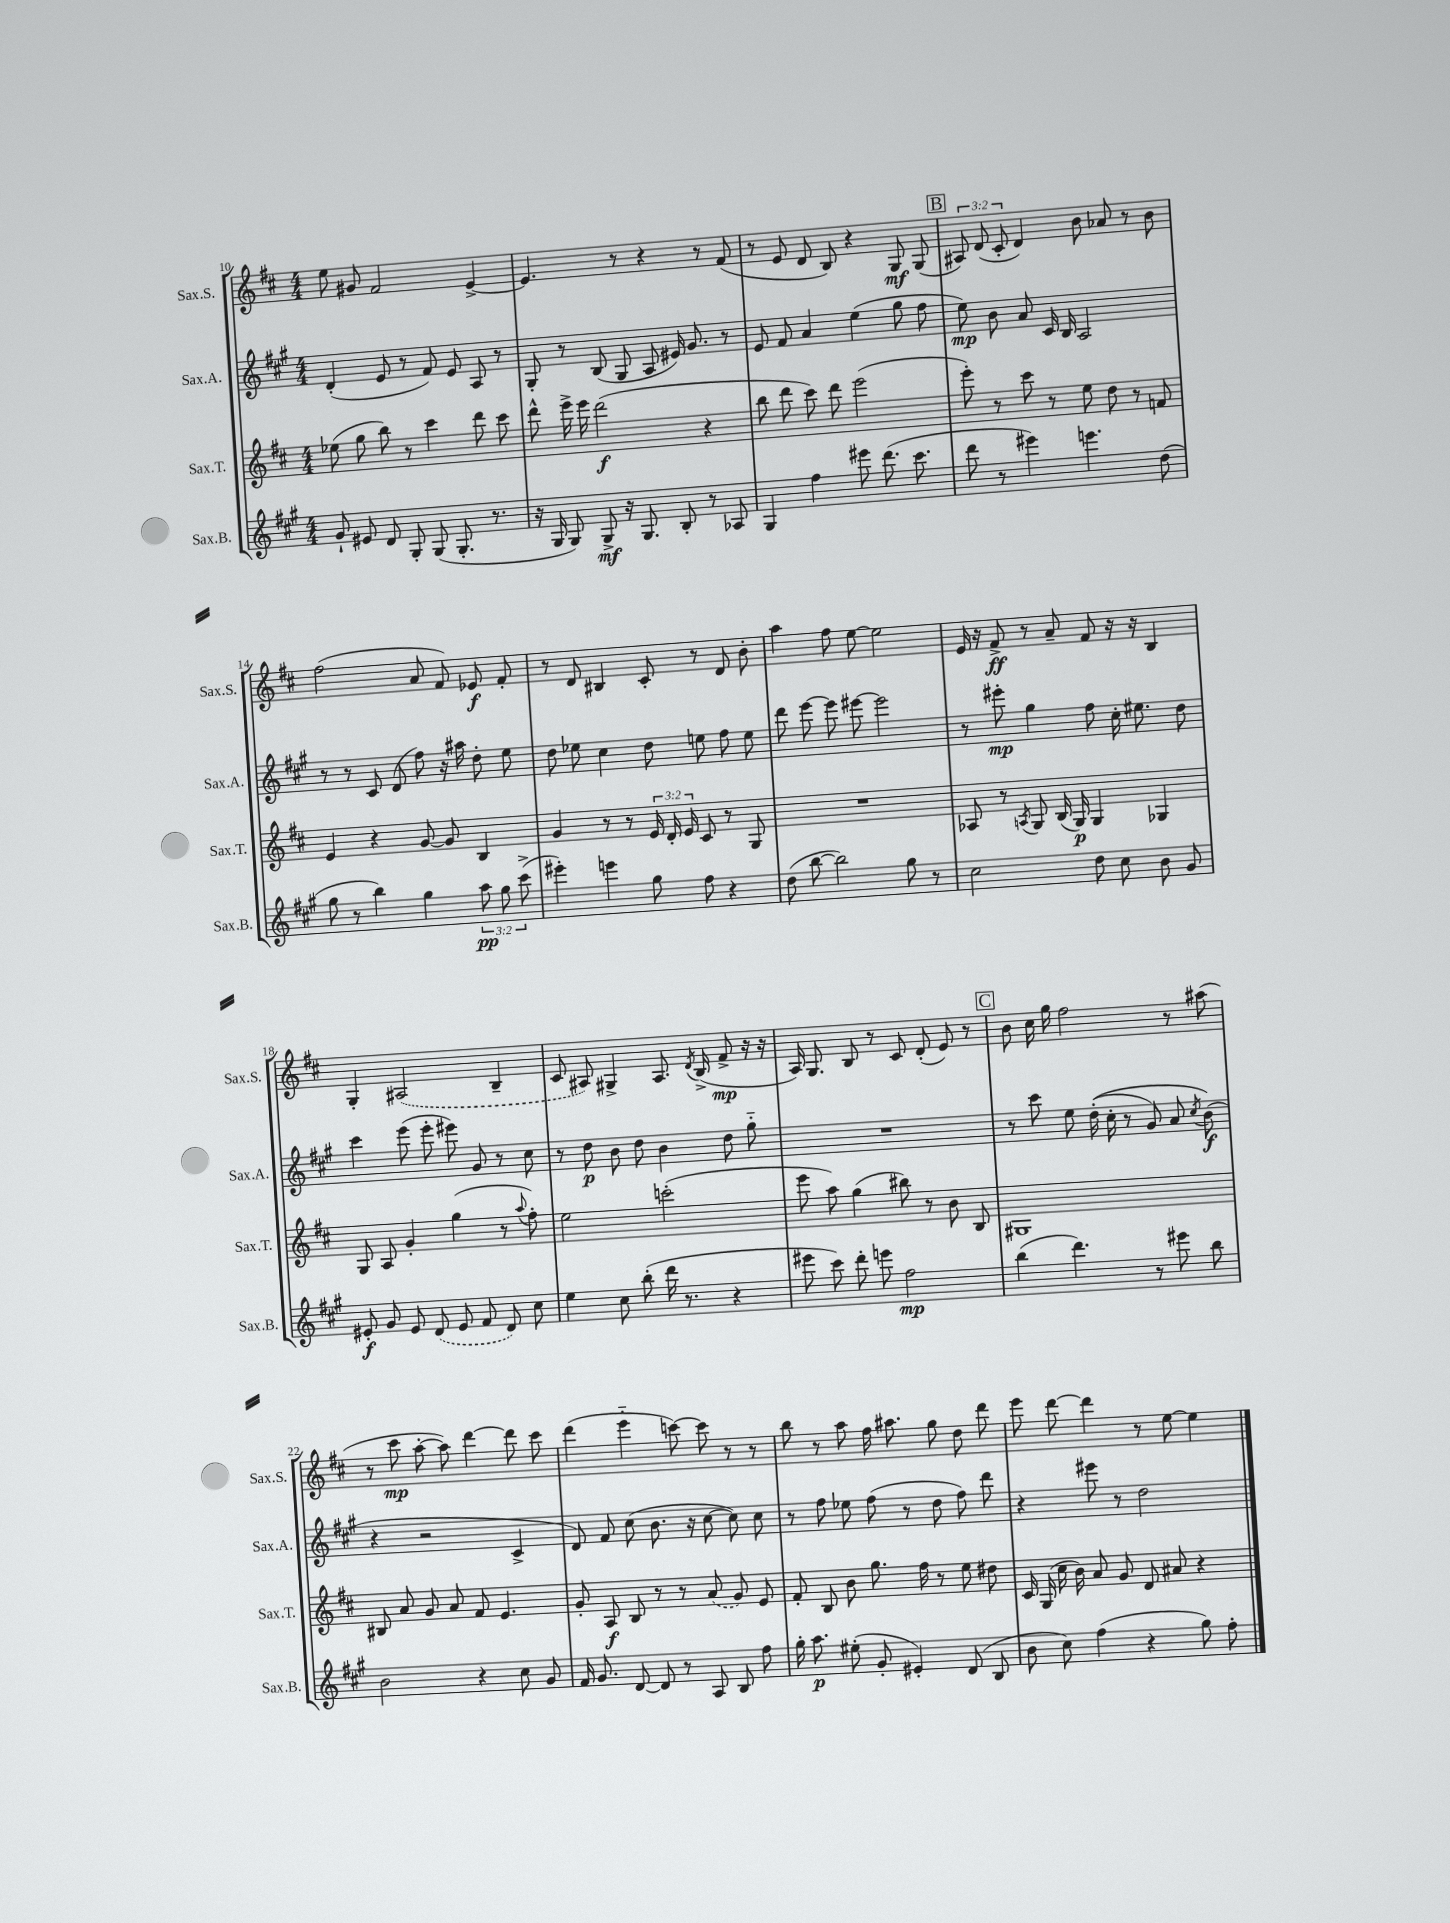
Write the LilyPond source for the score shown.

<<
\new StaffGroup <<
\new Staff = "s0" \with { instrumentName = "Sax.S." shortInstrumentName = "Sax.S." } {
    \clef treble \key d \major \numericTimeSignature \time 4/4 \override Staff.TupletNumber.text = #tuplet-number::calc-fraction-text
    \autoBeamOff e''8 gis'8 fis'2 e'4~-> |
    e'4. r8 r4 r8 fis'8( |
    r8 e'8 d'8 b8) r4 g8\mf g8( |
    \mark \markup { \box "B" } \tuplet 3/2 { ais8) d'8( cis'8-. } d'4) b'8 aes'8 r8 b'8 |
    fis''2( a'8 fis'8) ees'8\f fis'8-. |
    r8 d'8 bis4 cis'8-. r8 d'8 b'8-. |
    a''4 fis''8 e''8~ e''2 |
    e'16 r16 fis'8->\ff r8 a'8-- fis'8 r16 r16 b4 |
    g4-. \once \slurDashed ais2( b4-- |
    cis'8 ais8) gis4-> ais8. \acciaccatura { d'8 } b16->( fis'8->\mp r16 r16 |
    a16) g8. b8 r8 cis'8 d'8-.( e'8) r8 |
    \mark \markup { \box "C" } b'8 cis''16 g''16 fis''2 r8 ais''8( |
    r8 cis'''8\mp a''8~-. a''8) d'''4~ d'''8 cis'''8 |
    d'''4( e'''4-_ c'''8~) c'''8 r8 r8 |
    b''8 r8 a''8 fis''16 ais''8. g''8 d''8 d'''8 |
    e'''8 d'''8~ d'''4 r8 e''8~ e''4 \bar "|." |
}
\new Staff = "s1" \with { instrumentName = "Sax.A." shortInstrumentName = "Sax.A." } {
    \clef treble \key a \major \numericTimeSignature \time 4/4
    \autoBeamOff d'4-.( e'8 r8 fis'8) e'8 a8 r8 |
    gis8-. r8 b8( gis8 a8 eis'16) gis'8. r8 |
    e'8 fis'8 a'4 e''4( gis''8 fis''8 |
    \mark \markup { \box "B" } e''8\mp) b'8 a'8 cis'16 b16 a2 |
    r8 r8 cis'8 d'8( fis''8) r16 ais''16 d''8-. e''8 |
    d''8 ees''8 cis''4 d''8 e''8 fis''8 e''8 |
    d'''8 e'''8~ e'''8 eis'''8~ eis'''2 |
    r8 eis'''8-.\mp gis''4 fis''8 cis''16-. eis''8. d''8 |
    cis'''4 e'''8( e'''8-. eis'''8) gis'8 r8 cis''8 |
    r8 d''8\p b'8 d''8 b'4 d''8 gis''8-_ |
    R1 |
    \mark \markup { \box "C" } r8 cis'''8 e''8 d''16-.(\( cis''16-. r8 gis'8) a'8 \acciaccatura { cis''8 } b'8\f(\) |
    r4 r2 cis'4-> |
    d'8) fis'8 cis''8( b'8. r16 cis''8~ cis''8) cis''8 |
    r8 fis''8 ees''8 fis''8( r8 d''8 fis''8) d'''8 |
    r4 eis'''8 r8 d''2 \bar "|." |
}
\new Staff = "s2" \with { instrumentName = "Sax.T." shortInstrumentName = "Sax.T." } {
    \clef treble \key d \major \numericTimeSignature \time 4/4 \override Staff.TupletNumber.text = #tuplet-number::calc-fraction-text
    \autoBeamOff ees''8( g''8 b''8) r8 cis'''4 d'''8 cis'''8 |
    d'''8-^ e'''16-> e'''16 d'''2\f( r4 |
    b''8 d'''8 cis'''8) d'''8 e'''2( |
    \mark \markup { \box "B" } e'''8-.) r8 cis'''8 r8 e''8 d''8 r8 f'8 |
    e'4 r4 g'8~ g'8 b4 |
    g'4 r8 r8 \tuplet 3/2 { e'16 d'16-. e'16 } cis'8 r8 g8 |
    R1 |
    aes8 r8 \acciaccatura { a8 } g8 b16( g16\p) g4 ges4 |
    g8 a8 g'4-. g''4( r8 \appoggiatura { a''8 } fis''8-.) |
    e''2 c'''2-.( |
    e'''8 a''8) g''4( bis''8) r8 b'8 b8 |
    \mark \markup { \box "C" } gis1 |
    bis8 a'8 g'8 a'8 fis'8 e'4. |
    g'8-. a8\f b8 r8 r8 \once \slurDashed a'8( g'8) e'8 |
    fis'8-. b8 b'8 g''8. fis''16 r8 e''8 dis''8 |
    cis'16 g16( cis''16 b'16) a'8 g'8 d'8 ais'8 r4 \bar "|." |
}
\new Staff = "s3" \with { instrumentName = "Sax.B." shortInstrumentName = "Sax.B." } {
    \clef treble \key a \major \numericTimeSignature \time 4/4 \override Staff.TupletNumber.text = #tuplet-number::calc-fraction-text
    \autoBeamOff gis'8-! eis'8 d'8 gis8-. gis8( gis8.-. r8. |
    r16 gis16 gis8) gis8->\mf r16 gis8. b8-. r8 aes8 |
    gis4 fis''4 eis'''8 d'''8.( cis'''8. |
    \mark \markup { \box "B" } d'''8 r8 eis'''4) e'''4. d''8( |
    gis''8 r8 b''4) gis''4 \tuplet 3/2 { a''8\pp gis''8 cis'''8->( } |
    eis'''4-.) e'''4 gis''8 fis''8 r4 |
    d''8( b''8~ b''2) gis''8 r8 |
    cis''2 d''8 cis''8 b'8 gis'8 |
    eis'8-.\f gis'8 eis'8 \once \slurDashed d'8( eis'8 fis'8 d'8) cis''8 |
    e''4 cis''8 b''8-.( d'''16 r8. r4 |
    eis'''8 cis'''8) d'''8-. e'''8 fis''2\mp |
    \mark \markup { \box "C" } b''4( d'''4.) r8 eis'''8 b''8 |
    b'2 r4 cis''8 gis'8 |
    fis'16 gis'8. d'8~ d'8 r8 a8 b8 fis''8 |
    gis''16-. a''8.\p eis''8-.( gis'8-. eis'4-.) d'8( b8 |
    b'8 cis''8) fis''4( r4 gis''8) fis''8-. \bar "|." |
}
>>
>>
\layout { \context { \Score currentBarNumber = #10 } }
